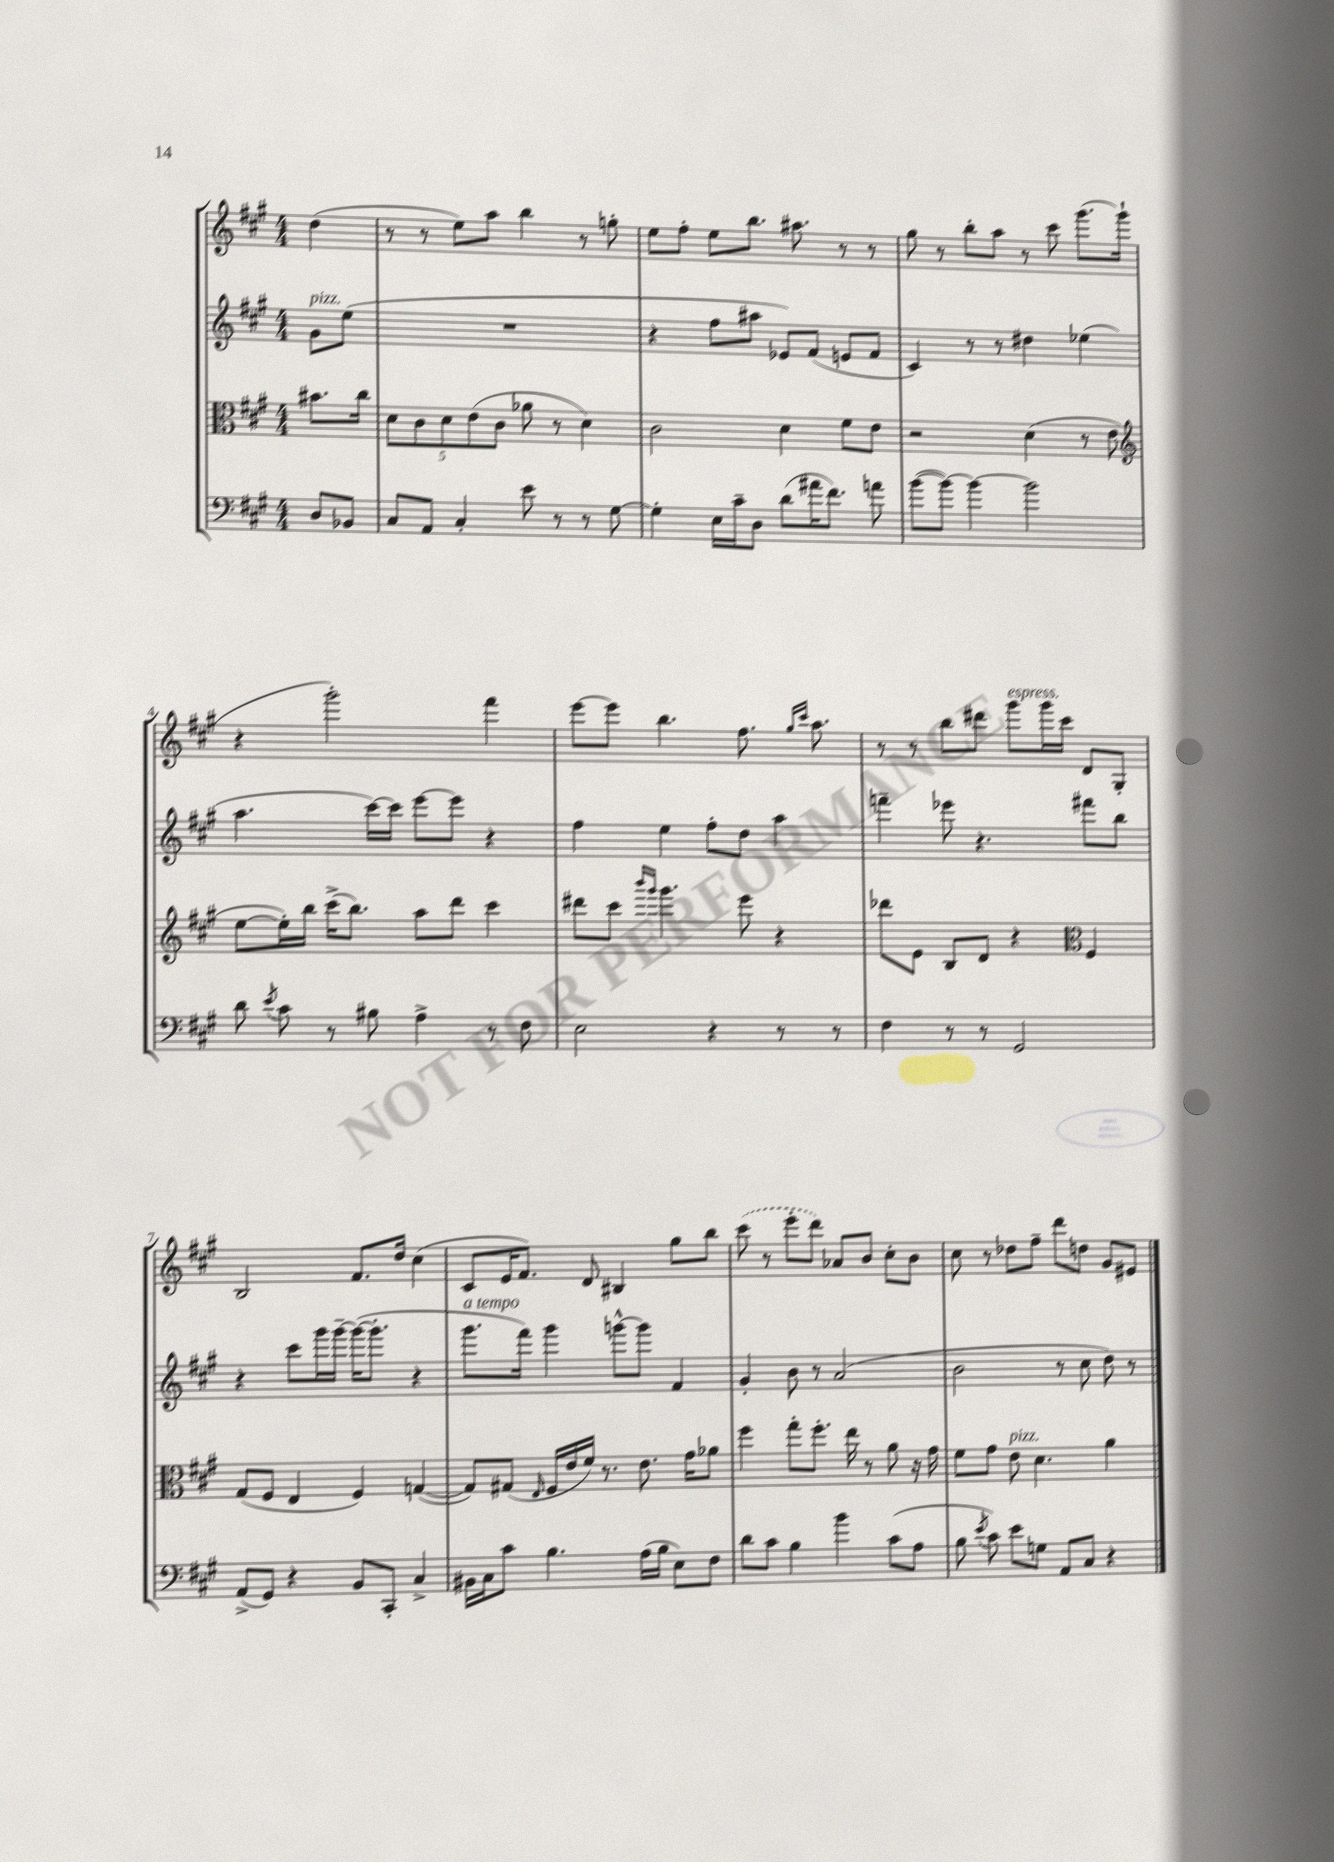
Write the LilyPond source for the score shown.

<<
\new StaffGroup <<
\new Staff = "s0" {
    \clef treble \key a \major \numericTimeSignature \time 4/4 \partial 4
    \autoBeamOff d''4( |
    r8 r8 e''8[) a''8] b''4 r8 g''8-. |
    e''8[ fis''8]-. e''8[ b''8.] ais''8. r8 r8 |
    gis''8 r8 b''8[-. a''8] r8 cis'''8 gis'''8.[( gis'''16]-! |
    r4 gis'''2-.) fis'''4 |
    e'''8[~ e'''8] b''4. fis''8. \grace { gis''16[ cis'''16] } a''8. |
    r8 r8 b''8[ dis'''8] gis'''8[^\markup { \italic "espress." } gis'''16 cis'''16] d'8[ gis8]-. |
    b2 fis'8.[ d''16] cis''4( |
    cis'8[ e'16 fis'8.]) d'8 bis4 gis''8[ b''8] |
    \once \slurDashed cis'''8( r8 e'''8[-. d'''8]) aes'8[ b'8] cis''8[-. b'8] |
    cis''8 r8 des''8[ fis''8]-- d'''8[ d''8] gis'8[ eis'8] \bar "|." |
}
\new Staff = "s1" {
    \clef treble \key a \major \numericTimeSignature \time 4/4 \partial 4
    \autoBeamOff gis'8[^\markup { \italic "pizz." } e''8]( |
    R1 |
    r4 fis''8[ ais''8] ees'8[) fis'8]( e'8[ fis'8] |
    cis'4) r8 r8 dis''4 ees''4( |
    a''4. cis'''16[~) cis'''16] e'''8[~ e'''8] r4 |
    fis''4 e''4 fis''8[-. d''8] a''4 |
    f'''4-- ees'''8 r4. fis'''8[ b''8] |
    r4 cis'''8[ gis'''16 gis'''16]~-- gis'''16[~( gis'''8.]-. r4 |
    gis'''8.[^\markup { \italic "a tempo" } fis'''16]) gis'''4 g'''8[~-^ g'''8] fis'4 |
    gis'4-. b'8 r8 a'2( |
    b'2 r8 cis''8 d''8) r8 \bar "|." |
}
\new Staff = "s2" {
    \clef alto \key a \major \numericTimeSignature \time 4/4 \partial 4
    \autoBeamOff bis'8.[ cis''16] |
    \tuplet 5/4 { d'8[ cis'8 d'8 e'8( cis'8] } aes'8 r8 d'4) |
    cis'2 d'4 fis'8[ e'8] |
    r2 d'4( r8 e'8 |
    \clef treble e''8[~ e''16-.) b''16] cis'''16[->( b''8.]) a''8[ d'''8] cis'''4 |
    dis'''8[ cis'''8] \grace { b'''16[ gis'''16] } gis'''4. e'''8 r4 |
    des'''8[ e'8] b8[ d'8] r4 \clef alto fis4 |
    gis8[( fis8] e4 fis4) g4~( |
    g8[) gis8]( \grace { e16 } fis16[ e'16 fis'16]) r8. e'8. gis'16[ aes'8] |
    fis''4 gis''8[-. fis''8.]-. e''16 r8 a'8 r16 gis'16 |
    fis'8[ gis'8] e'8^\markup { \italic "pizz." } d'4. a'4 \bar "|." |
}
\new Staff = "s3" {
    \clef bass \key a \major \numericTimeSignature \time 4/4 \partial 4
    \autoBeamOff d8[ bes,8] |
    cis8[ a,8] cis4-. e'8 r8 r8 gis8~ |
    gis4-. e16[ cis'16-- d8] d'8[( ais'16 fis'8.]) a'8 |
    b'8[~( b'8]~) b'4~ b'2 |
    d'8 \acciaccatura { e'8 } cis'8 r8 bis8 a4-> r8 fis8 |
    e2 r4 r8 r8 |
    fis4 r8 r8 gis,2 |
    a,8[->( gis,8]) r4 b,8[ cis,8]-. cis4-> |
    bis,16[ cis16 cis'8] b4. a16[( b16] e8[) fis8] |
    d'8[ cis'8] b4 b'4 cis'8[( a8] |
    b8 \acciaccatura { e'8 } cis'8) e'8[ g8] a,8[ cis8] r4 \bar "|." |
}
>>
>>
